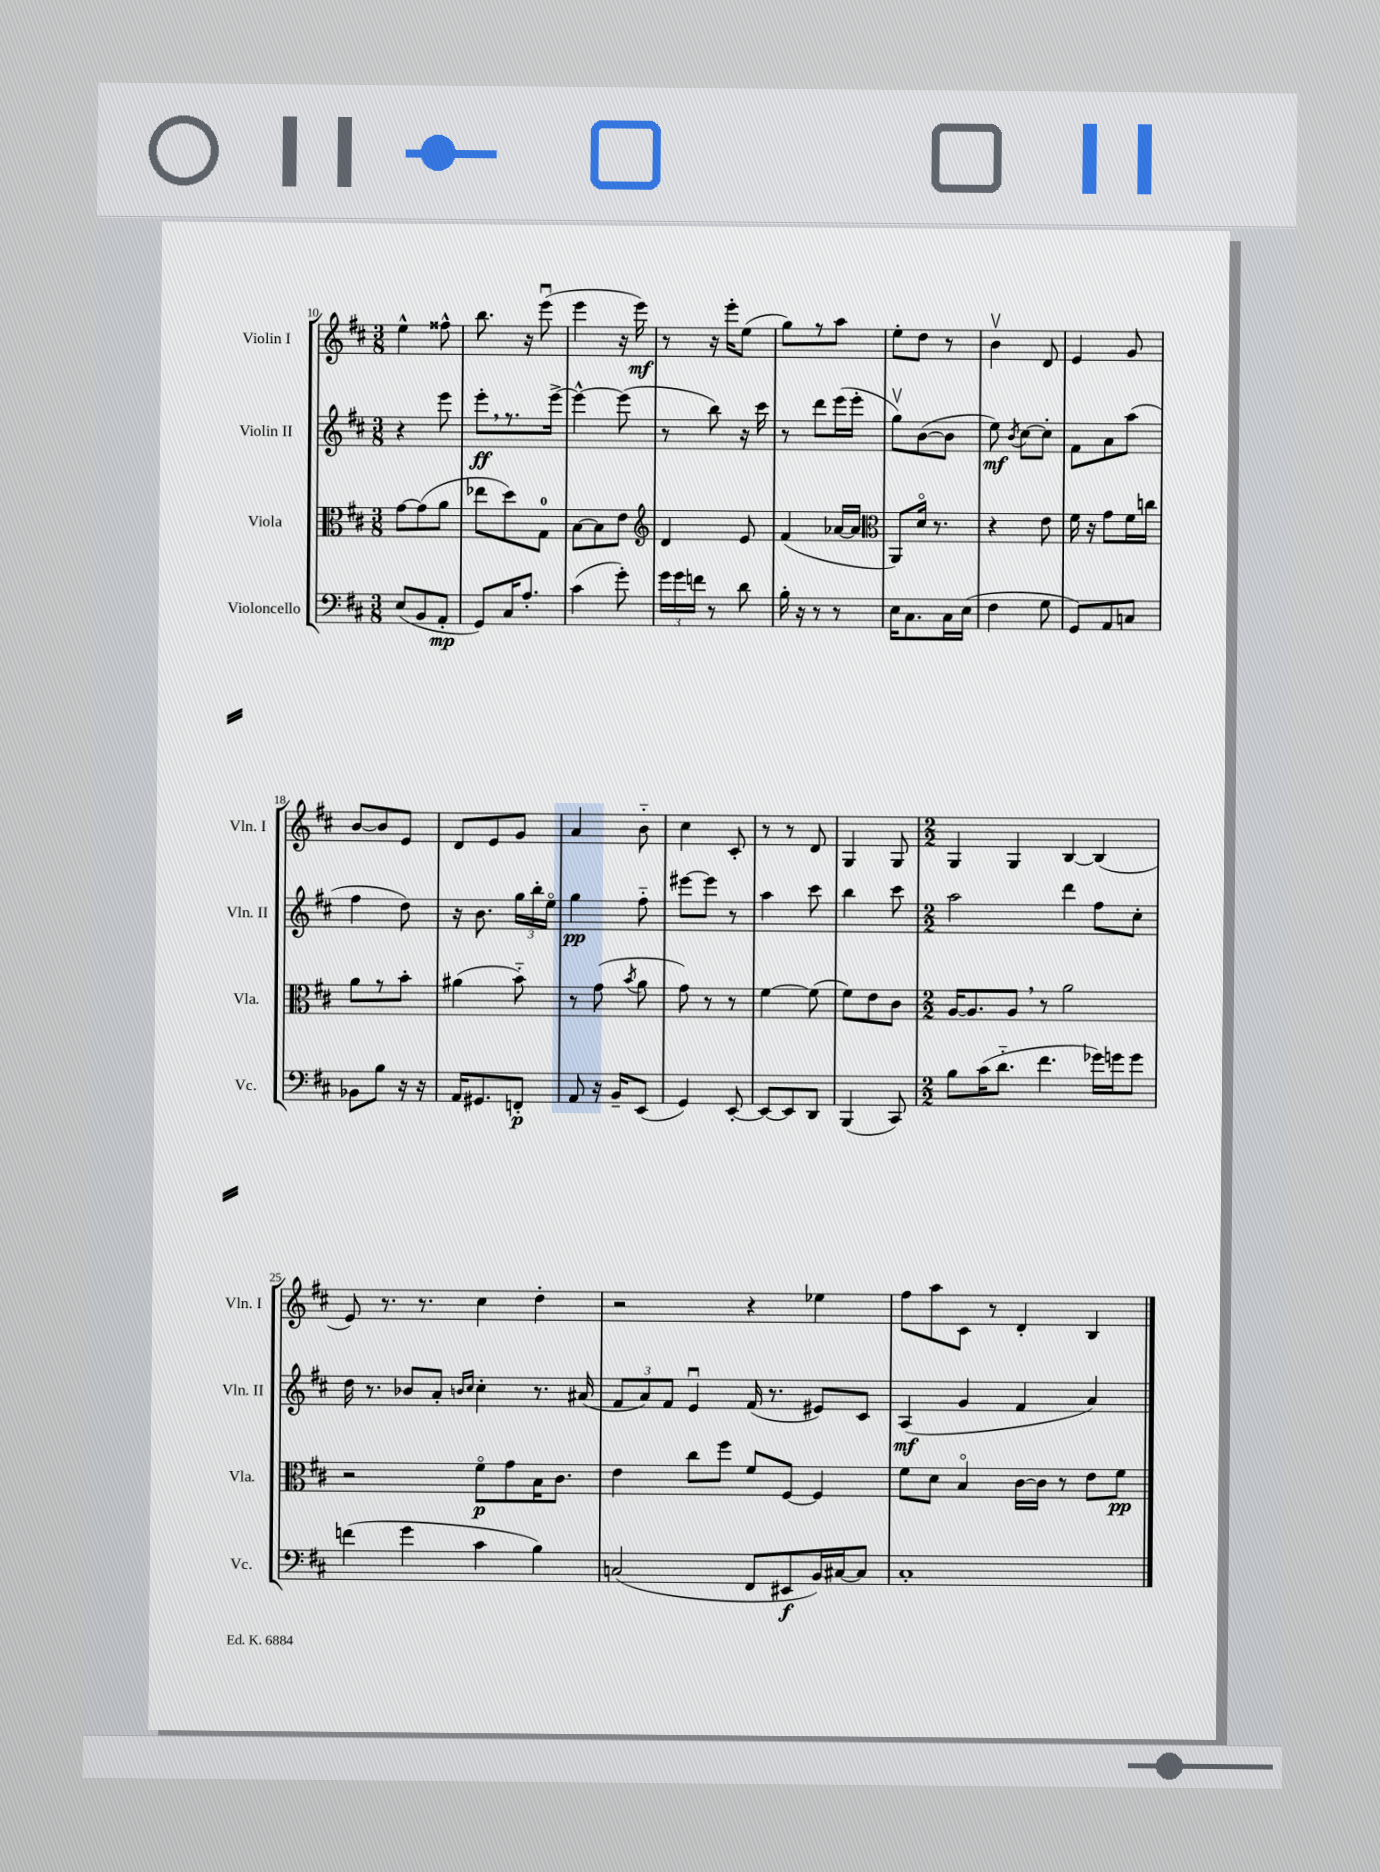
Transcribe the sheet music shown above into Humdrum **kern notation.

**kern	**dynam	**kern	**dynam	**kern	**dynam	**kern	**dynam
*part4	*part4	*part3	*part3	*part2	*part2	*part1	*part1
*staff4	*staff4	*staff3	*staff3	*staff2	*staff2	*staff1	*staff1
*I"Violoncello	*	*I"Viola	*	*I"Violin II	*	*I"Violin I	*
*I'Vc.	*	*I'Vla.	*	*I'Vln. II	*	*I'Vln. I	*
*clefF4	*	*clefC3	*	*clefG2	*	*clefG2	*
*k[f#c#]	*	*k[f#c#]	*	*k[f#c#]	*	*k[f#c#]	*
*M3/8	*	*M3/8	*	*M3/8	*	*M3/8	*
=10	=10	=10	=10	=10	=10	=10	=10
(8E/L	.	[8g\L	.	4r	.	4ee^^\	.
8BB/	.	(8g\]	.	.	.	.	.
8AA'/J	mp	8a\J	.	8eee\	.	8ff##X^^\	.
=11	=11	=11	=11	=11	=11	=11	=11
8GG/L)	.	8ee-X\L	.	8eee',\L	ff	8.bb\	.
16C#/K	.	8dd\)	.	8.r	.	.	.
8.A'/J	.	.	.	.	.	16r	.
.	.	8G\J	.	.	.	(8eeeu\	.
.	.	.	.	[16eee^\Jk	.	.	.
=12	=12	=12	=12	=12	=12	=12	=12
(4c#\	.	[8B\L	.	4eee^^\_	.	4eee\	.
.	.	8B\]	.	.	.	.	.
8g'\)	.	8e\J	.	(8eee\]	.	16r	.
.	.	.	.	.	.	16eee\)	mf
=13	=13	=13	=13	=13	=13	=13	=13
*	*	*clefG2	*	*	*	*	*
24g\LL	.	4d/	.	8r	.	8r	.
24g\	.	.	.	.	.	.	.
24fn\JJ	.	.	.	.	.	.	.
8r	.	.	.	8bb\)	.	16r	.
.	.	.	.	.	.	16eee'\KL	.
8d\	.	8e/	.	16r	.	(8ee\J	.
.	.	.	.	16ccc#\	.	.	.
=14	=14	=14	=14	=14	=14	=14	=14
16B'\	.	(4f#/	.	8r	.	8gg\L)	.
16r	.	.	.	.	.	.	.
8r	.	.	.	8ddd\L	.	8r	.
8r	.	[16a-X/LL	.	(16eee\L	.	8aa\J	.
.	.	16a-/JJ]	.	16eee'\JJ	.	.	.
=15	=15	=15	=15	=15	=15	=15	=15
*	*	*clefC3	*	*	*	*	*
16E\KL	.	8AA/L)	.	8ggv\L)	.	8ee'\L	.
8.C#\	.	.	.	.	.	.	.
.	.	16d/Jk	.	([8b\	.	8dd\J	.
.	.	8.r	.	.	.	.	.
16C#\L	.	.	.	8b\J]	.	8r	.
(16E\JJ	.	.	.	.	.	.	.
=16	=16	=16	=16	=16	=16	=16	=16
4F#\	.	4r	.	8ee\)	mf	4bv\	.
.	.	.	.	8qb/	.	.	.
.	.	.	.	[8cc#\L	.	.	.
8G\	.	8e\	.	8cc#'\J]	.	8d/	.
=17	=17	=17	=17	=17	=17	=17	=17
8GG/L)	.	16f#\	.	8f#\L	.	4e/	.
.	.	16r	.	.	.	.	.
8AA/	.	8g\L	.	8a\	.	.	.
8Cn/J	.	16f#\L	.	(8aa\J	.	8g/	.
.	.	16ccn\JJ	.	.	.	.	.
!!LO:LB:g=z
=18	=18	=18	=18	=18	=18	=18	=18
8BB-X\L	.	8a\L	.	4ff#\	.	[8b/L	.
8B\J	.	8r	.	.	.	8b/]	.
16r	.	8b'\J	.	8dd\)	.	8e/J	.
16r	.	.	.	.	.	.	.
=19	=19	=19	=19	=19	=19	=19	=19
16AA/KL	.	(4a#X\	.	16r	.	8d/L	.
8.GG#X/	.	.	.	8.b\	.	.	.
.	.	.	.	.	.	8e/	.
8FFn'/J	p	8b\)	.	24gg\LL	.	8g/J	.
.	.	.	.	24bb'\	.	.	.
.	.	.	.	24ee\JJ	.	.	.
=20	=20	=20	=20	=20	=20	=20	=20
8AA/	.	8r	.	4gg\	pp	4a/	.
16r	.	(8g\	.	.	.	.	.
16BB~/KL	.	.	.	.	.	.	.
.	.	8qb/	.	.	.	.	.
(8EE/J	.	8a\	.	8ff#\	.	8b\	.
=21	=21	=21	=21	=21	=21	=21	=21
4GG/)	.	8g\)	.	[8eee#X\L	.	4cc#\	.
.	.	8r	.	8eee#\J]	.	.	.
[8EE'/	.	8r	.	8r	.	8c#'/	.
=22	=22	=22	=22	=22	=22	=22	=22
8EE/L_	.	[4f#\	.	4aa\	.	8r	.
8EE/]	.	.	.	.	.	8r	.
8DD/J	.	(8f#\]	.	8ccc#\	.	8d/	.
=23	=23	=23	=23	=23	=23	=23	=23
(4BBB/	.	8f#\L)	.	4bb\	.	4G/	.
.	.	8e\	.	.	.	.	.
8CC#/)	.	8c#\J	.	8ccc#\	.	8G/	.
=24	=24	=24	=24	=24	=24	=24	=24
*M2/2	*	*M2/2	*	*M2/2	*	*M2/2	*
8B\L	.	[16A/KL	.	2aa\	.	4G/	.
.	.	8.A/]	.	.	.	.	.
(16c#\K	.	.	.	.	.	.	.
8.d\J	.	.	.	.	.	.	.
.	.	8A,/J	.	.	.	4G/	.
4.f#\	.	8r	.	.	.	.	.
.	.	2a\	.	4ddd\	.	[4B/	.
16g-X\LL)	.	.	.	8ff#\L	.	(4B/]	.
16gn\J	.	.	.	.	.	.	.
8g\J	.	.	.	8cc#'\J	.	.	.
!!LO:LB:g=z
=25	=25	=25	=25	=25	=25	=25	=25
(4fn\	.	2r	.	16dd\	.	8e/)	.
.	.	.	.	8.r	.	.	.
.	.	.	.	.	.	8.r	.
4g\	.	.	.	8b-X/L	.	.	.
.	.	.	.	.	.	8.r	.
.	.	.	.	8a'/J	.	.	.
.	.	.	.	16qqbn/LL	.	.	.
.	.	.	.	16qqcc#/JJ	.	.	.
4c#\	.	8f#\L	p	4cc#'\	.	4cc#\	.
.	.	8g\	.	.	.	.	.
4B\)	.	16B\K	.	8.r	.	4dd'\	.
.	.	8.c#\J	.	.	.	.	.
.	.	.	.	(16a#X/	.	.	.
=26	=26	=26	=26	=26	=26	=26	=26
(2Cn/	.	4e\	.	12f#/L	.	2r	.
.	.	.	.	12a/)	.	.	.
.	.	.	.	12f#/J	.	.	.
.	.	8cc#\L	.	4eu/	.	.	.
.	.	8ff#\J	.	.	.	.	.
8FF#/L	.	8f#/L	.	(16f#/	.	4r	.
.	.	.	.	8.r	.	.	.
8EE#X/	f	[8F#/J	.	.	.	.	.
16BB/L)	.	4F#/]	.	8e#X/L)	.	4ee-X\	.
[16C#X/J	.	.	.	.	.	.	.
8C#/J]	.	.	.	8c#/J	.	.	.
=27	=27	=27	=27	=27	=27	=27	=27
1C#'	.	8f#\L	.	(4A/	mf	8ff#\L	.
.	.	8d\J	.	.	.	8aa\	.
.	.	4B/	.	4g/	.	8c#\J	.
.	.	.	.	.	.	8r	.
.	.	[16c#\LL	.	4f#/	.	4d'/	.
.	.	16c#\JJ]	.	.	.	.	.
.	.	8r	.	.	.	.	.
.	.	8e\L	.	4a/)	.	4B/	.
.	.	8f#\J	pp	.	.	.	.
==	==	==	==	==	==	==	==
*-	*-	*-	*-	*-	*-	*-	*-
